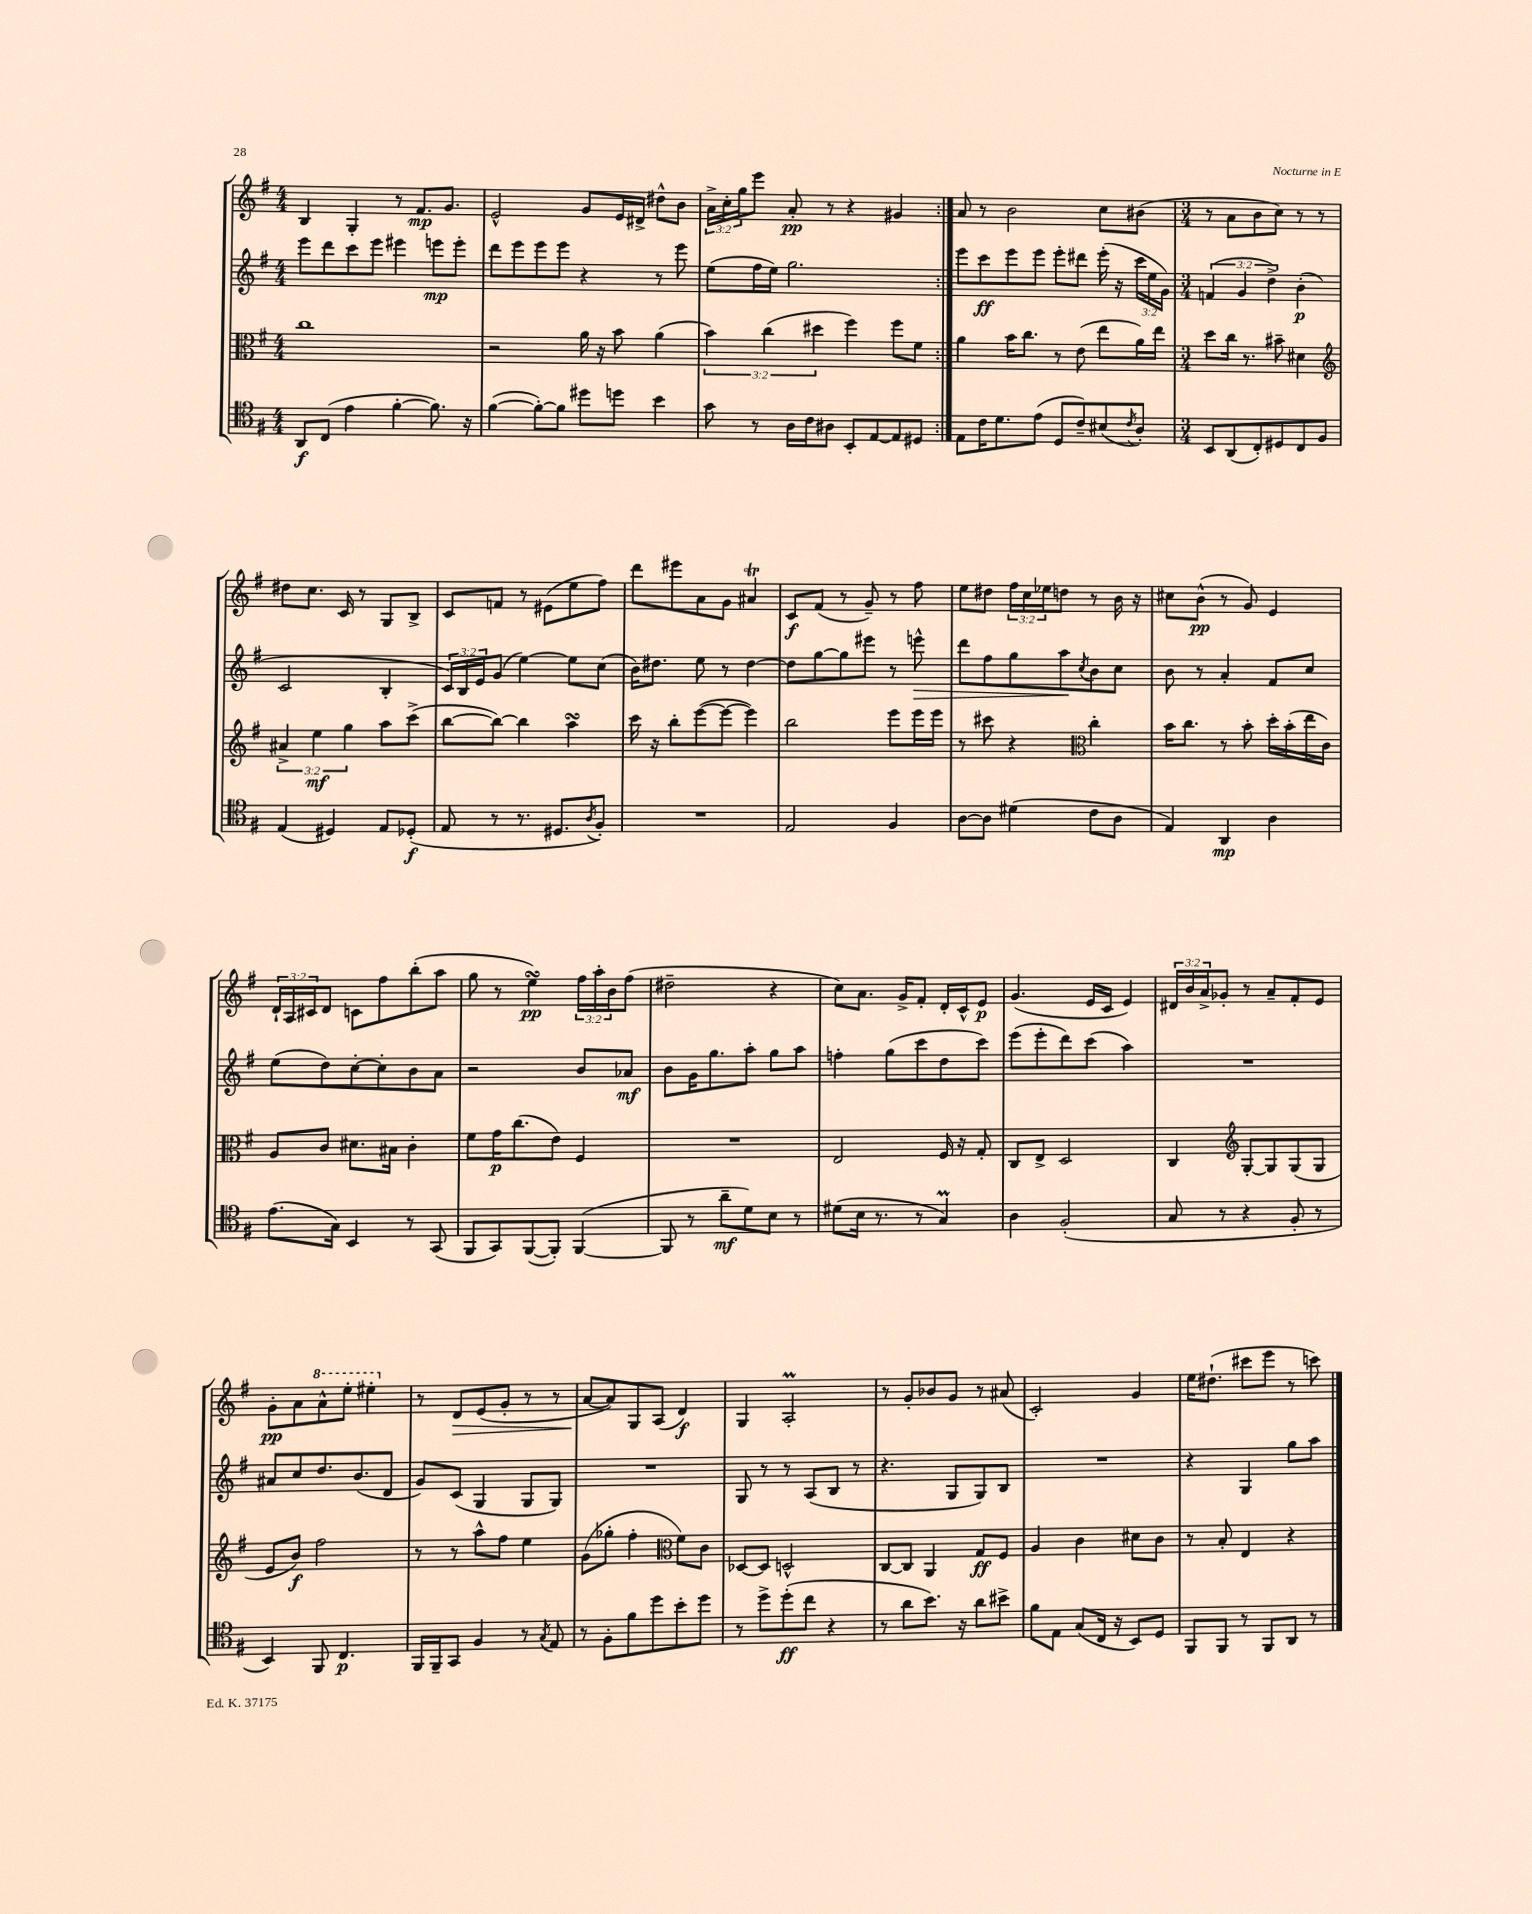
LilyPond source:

<<
\new StaffGroup <<
\new Staff = "s0" {
    \clef treble \key g \major \numericTimeSignature \time 4/4 \override Staff.TupletNumber.text = #tuplet-number::calc-fraction-text
    \repeat volta 2 { b4 g4-. r8 fis'8.\mp g'8. |
    e'2-^ g'8 e'16 dis'16-> dis''8-^ b'8 |
    \tuplet 3/2 { a'16-> c''16-. g''16 } e'''8 a'8-.\pp r8 r4 gis'4 | }
    a'8 r8 b'2 c''8 bis'8( |
    \numericTimeSignature \time 3/4 r8 a'8 b'8 c''8) r8 r8 |
    dis''8 c''8. c'16 r8 g8 b8-> |
    c'8 f'8 r8 eis'8( e''8 fis''8) |
    d'''8 eis'''8 a'8 g'8 ais'4\trill |
    c'8\f fis'8( r8 g'8--) r8 fis''8 |
    e''8 dis''8 \tuplet 3/2 { fis''16 c''16 ees''16 } d''8 r8 b'16 r16 |
    cis''8 b'8-^\pp( r8 g'8) e'4 |
    \tuplet 3/2 { d'16-! a16 cis'16 } d'8 c'8 fis''8 b''8-.( a''8 |
    g''8 r8 e''4\turn\pp) \tuplet 3/2 { fis''16 a''16-. b'16 } fis''8( |
    dis''2-- r4 |
    c''8) a'8. g'16-> fis'8-. d'16-. c'16-^ e'8\p |
    g'4.( e'16 c'16 e'4) |
    \tuplet 3/2 { dis'16 b'16 a'16-> } ges'8-. r8 a'8-- fis'8-. e'8 |
    g'8-.\pp a'8 \ottava #1 a''8-^ e'''8-. eis'''4-. \ottava #0 |
    r8 d'8\> e'8( g'8-. r8 r8 |
    a'8~\! a'8) g8 a8( d'4\f) |
    g4 a2-.\prall |
    r8 g'8-. bes'8 g'8 r8 ais'8( |
    c'2-.) g'4 |
    e''16 dis''8.-!( cis'''8 e'''8 r8 c'''8) \bar "|." |
}
\new Staff = "s1" {
    \clef treble \key g \major \numericTimeSignature \time 4/4 \override Staff.TupletNumber.text = #tuplet-number::calc-fraction-text
    \repeat volta 2 { e'''8 d'''8 c'''8 e'''8 eis'''4 e'''8\mp e'''8-. |
    d'''8 e'''8 e'''8 e'''8 r4 r8 e'''8 |
    e''8( fis''16 e''16) g''2. | }
    e'''8 c'''8\ff e'''8 e'''8 e'''8-. dis'''8 e'''16-.( r16 \tuplet 3/2 { c'''16 e''16 g'16) } |
    \numericTimeSignature \time 3/4 \tuplet 3/2 { f'4( g'4 d''4->) } b'4-.\p( |
    c'2 b4-. |
    \tuplet 3/2 { c'16) b16 e'16 } g'8( e''4~) e''8 c''8( |
    b'16) dis''8. e''8 r8 dis''4~ |
    dis''8 g''8~ g''8 eis'''8 r8 e'''8-^\> |
    d'''8 fis''8 g''8 a''8\! \acciaccatura { c''8 } b'8 c''8 |
    b'8 r8 a'4-. fis'8 c''8 |
    e''8( d''8) c''8~-. c''8-. b'8 a'8 |
    r2 b'8 aes'8\mf |
    b'8 g'16 g''8. a''8-. g''8 a''8 |
    f''4-. g''8( c'''8 d''8 c'''8) |
    e'''8( e'''8-. d'''8) c'''8( a''4) |
    R2. |
    ais'8 c''8 d''8. b'8.( d'8 |
    g'8) c'8( g4 g8 g8) |
    R2. |
    g8 r8 r8 a8( b8 r8 |
    r4. g8 g8) b8 |
    R2. |
    r4 g4 g''8 a''8 \bar "|." |
}
\new Staff = "s2" {
    \clef alto \key g \major \numericTimeSignature \time 4/4 \override Staff.TupletNumber.text = #tuplet-number::calc-fraction-text
    \repeat volta 2 { c''1 |
    r2 a'16 r16 b'8 a'4( |
    \tuplet 3/2 { b'4) c''4( dis''4 } fis''4) fis''8 fis'8 | }
    a'4 b'16 c''8. r8 e'8( e''8 a'16) e''16 |
    \numericTimeSignature \time 3/4 d''8 c''16 r8. bis'8-- dis'4 |
    \clef treble \tuplet 3/2 { ais'4-> e''4\mf g''4 } a''8 c'''8->( |
    b''8~ b''8~) b''4 a''4\turn |
    c'''16 r16 b''8-. e'''8~( e'''8~ e'''4) |
    b''2 e'''8 e'''16 e'''16 |
    r8 cis'''8 r4 \clef alto c''4-. |
    b'16 c''8. r8 b'8-. d''16-. b'16-.( e''16 c'16) |
    a8 c'8 dis'8. bis16 c'4-. |
    fis'8 g'16\p c''8.( e'8) fis4 |
    R2. |
    e2 fis16 r16 g8-. |
    c8 e8-> d2 |
    c4 \clef treble g8~-. g8 g8( g8 |
    e'8 b'8\f) fis''2 |
    r8 r8 a''8-^ fis''8 e''4 |
    g'8( ges''8-. fis''4-. \clef alto fis'8) c'8 |
    des8~ des8 d2-^ |
    c8~ c8 a,4 g8\ff fis8 |
    a4 c'4 dis'8 c'8 |
    r8 b8-. e4 r4 \bar "|." |
}
\new Staff = "s3" {
    \clef tenor \key g \major \numericTimeSignature \time 4/4
    \repeat volta 2 { a,8\f c8( e'4 fis'4~-. fis'8.) r16 |
    fis'4~( fis'8~-.) fis'8 dis''8 d''8 b'4 |
    g'8 r8 a16 c'16 ais8 b,8-. e8~ e8 dis8 | }
    e8 c'16 d'8. e'8( d8 c'8--) bis8( \acciaccatura { c'8 } a8-.) |
    \numericTimeSignature \time 3/4 b,8 a,8( c8-.) dis8 c8 fis8 |
    e4( dis4) e8 des8-.\f( |
    e8 r8 r8. dis8. \acciaccatura { a8 } fis8-.) |
    R2. |
    e2 fis4 |
    a8~ a8 dis'4( c'8 a8 |
    e4) a,4\mp a4 |
    e'8.( g16) b,4 r8 g,8( |
    fis,8 g,8) fis,8~( fis,8-.) fis,4~( |
    fis,8 r8 a'8--\mf d'8) b8 r8 |
    dis'8( b16 r8. r8 g4\prall) |
    a4 fis2-.( |
    g8 r8 r4 fis8-. r8 |
    b,4) fis,8 c4.\p |
    fis,16 fis,16-- g,8 fis4 r8 \acciaccatura { g8 } e8 |
    r8 fis8-. fis'8 d''8 b'8-. d''8 |
    r8 d''8-> d''8-.\ff( c''8 r4 |
    r8 a'8 b'8.) r16 a'8 bis'8-> |
    fis'8 e8 g8( c16 r16 b,8) d8 |
    fis,8 fis,8 r8 fis,8 a,8 r8 \bar "|." |
}
>>
>>
\layout { \context { \Score \remove "Bar_number_engraver" } }
